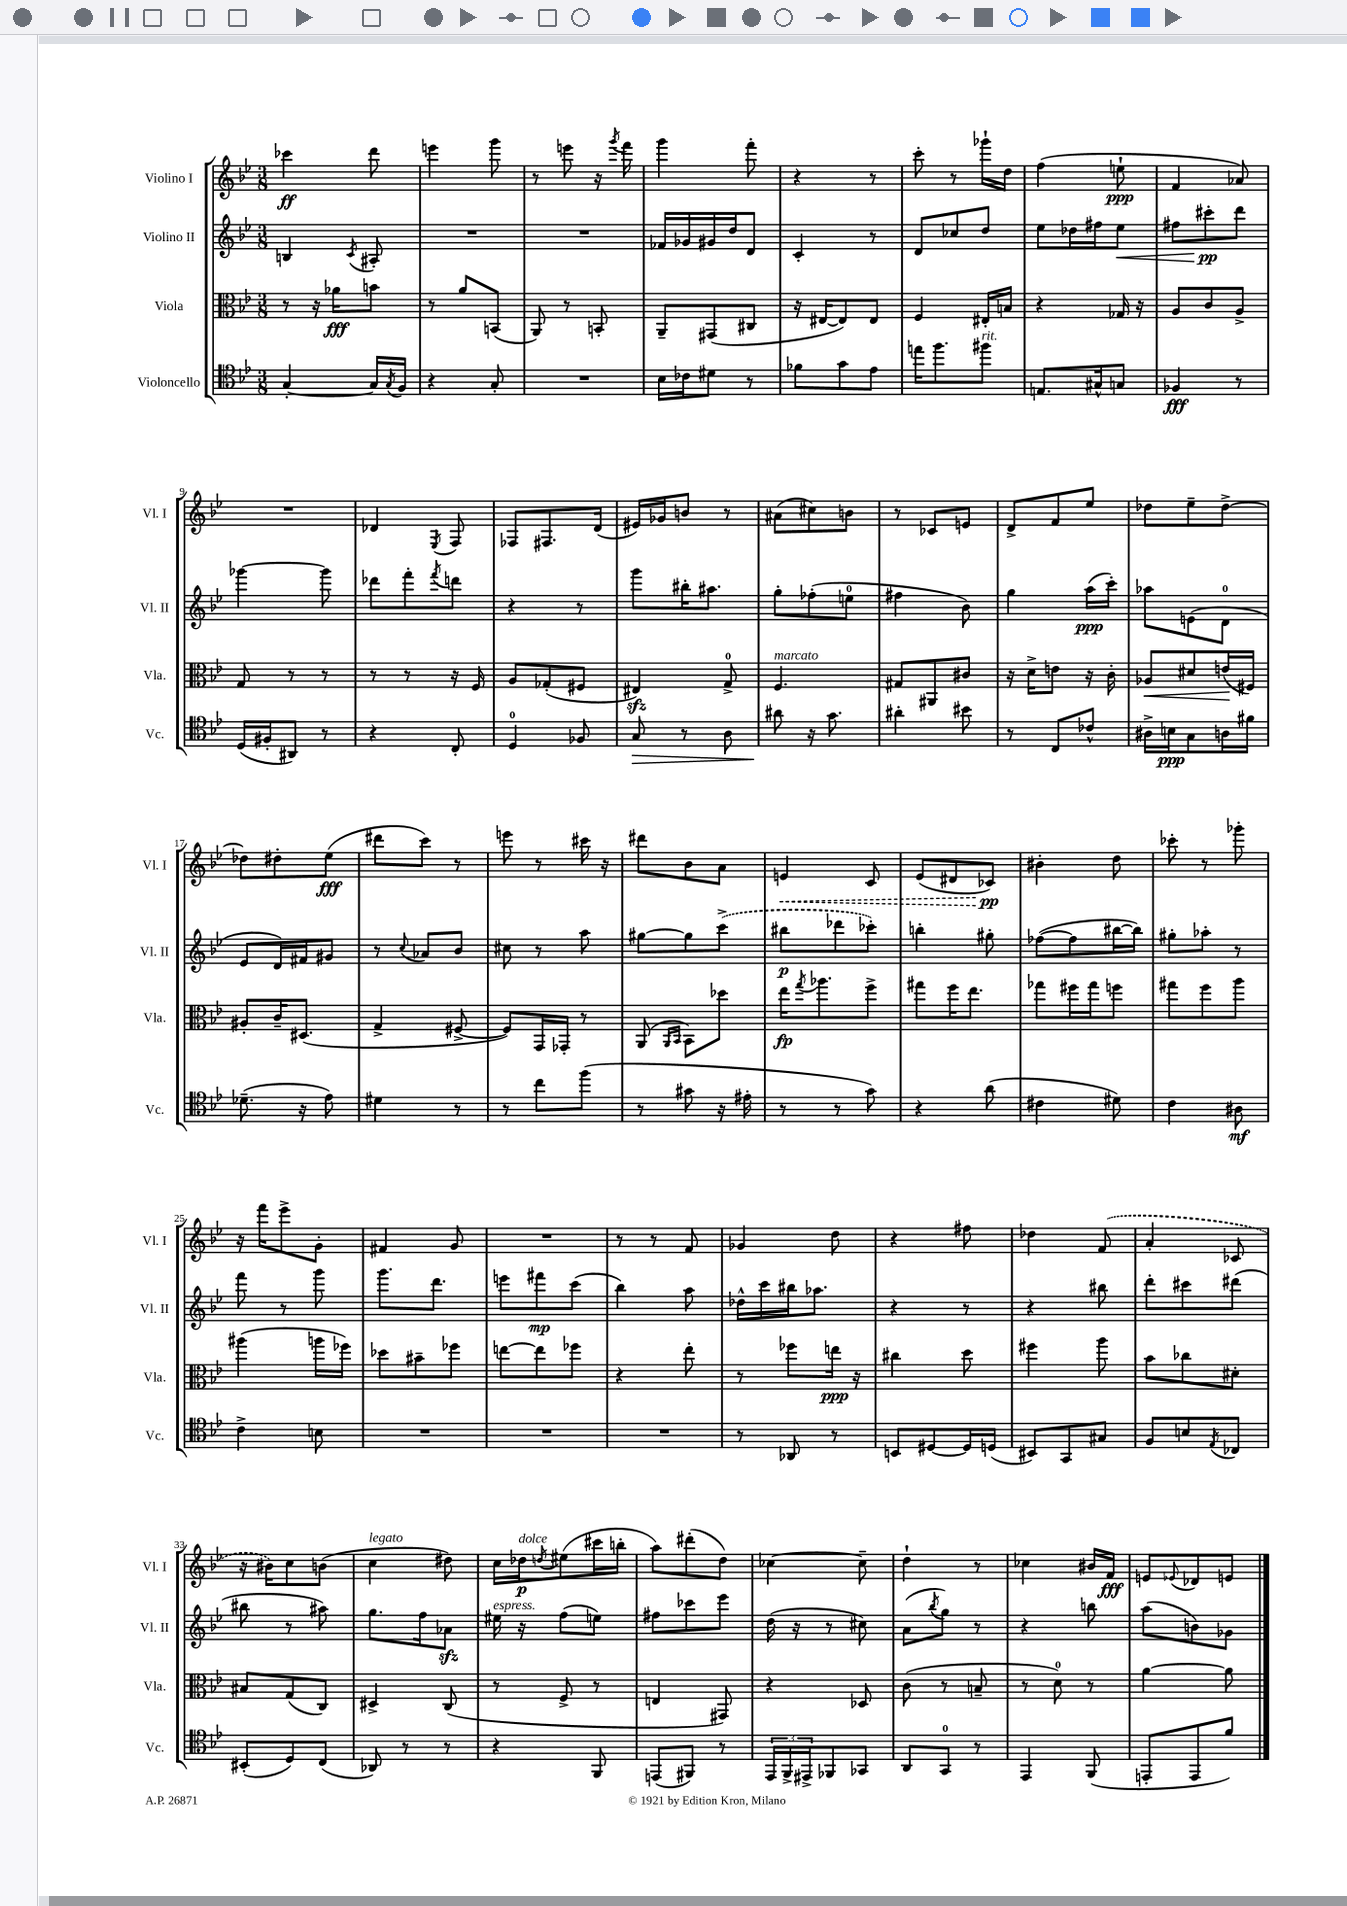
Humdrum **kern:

**kern	**kern	**kern	**kern
*staff4	*staff3	*staff2	*staff1
*clefC4	*clefC3	*clefG2	*clefG2
*k[b-e-]	*k[b-e-]	*k[b-e-]	*k[b-e-]
*M3/8	*M3/8	*M3/8	*M3/8
[4G'/	8r	4B/	4ccc-\
.	16r	.	.
.	16a-\LK	.	.
.	.	8qc/	.
16G/]LL	8b\J	8A#'/	8ddd\
8qG/	.	.	.
16F/JJ	.	.	.
=	=	=	=
4r	8r	4.r	4eee\
.	8a/L	.	.
8G'/	(8BB/J	.	8ggg\
=	=	=	=
4.r	8AA/)	4.r	8r
.	8r	.	8eee\
.	8BB'/	.	16r
.	.	.	8qggg/
.	.	.	16fff\
=	=	=	=
16B-\LL	8AA~/L	16f-/LL	4ggg\
16c-\J	.	16g-/	.
8d#\J	(8GG#/	16g#/	.
.	.	16dd/J	.
8r	8C#/J	8d/J	8fff'\
=	=	=	=
8f-\L	16r	4c'/	4r
.	[16E#/LK	.	.
8g\	8E#/])	.	.
8e-\J	8E#/J	8r	8r
=	=	=	=
16ee\LK	4F/	8d/L	8ccc'\
8.ff\	.	.	.
.	.	8cc-/	8r
8ff#\J	16E#'/LL	8dd/J	16ggg-`\LL
.	16B/JJ	.	16dd\JJ
=	=	=	=
8.E/L	4r	8ee-\L	(4ff\
.	.	16dd-\L	.
16G#^^/k	.	16ff#\J	.
8G/J	16G-/	8ee-\J	8ee`\
.	16r	.	.
=	=	=	=
4F-/	8A/L	8ff#\L	4f/
.	8c/	8ccc#'\	.
8r	8A^/J	8ddd\J	8a-/)
=	=	=	=
(16D/LL	8G/	[4ggg-\	4.r
16F#'/J	.	.	.
8AA#/J)	8r	.	.
8r	8r	8ggg-\]	.
=	=	=	=
4r	8r	8ddd-\L	4d-/
.	8r	8fff'\	.
.	.	8qfff/	8qE-/
8C'/	16r	8ddd\J	8F/
.	16F/	.	.
=	=	=	=
4D/	8A/L	4r	8F-/L
.	(8G-'/	.	8.F#/
8F-/	8F#/J	8r	.
.	.	.	(16d/Jk
=	=	=	=
8G/	4E#/)	8ggg\L	16e#/LL)
.	.	.	16g-/J
8r	.	16bb#'\K	8b/J
.	.	8.aa#\J	.
8A\	8G^/	.	8r
=	=	=	=
8a#\	4.F/	8gg'\L	(8a#\L
16r	.	(8ff-'\	8cc#\)
8.g\	.	.	.
.	.	8ee\J	8b\J
=	=	=	=
4a#'\	8G#/L	4ff#\	8r
.	8AA#/	.	8c-/L
8b#\	8c#/J	8b-\)	8e/J
=	=	=	=
8r	16r	4gg\	8d^/L
.	16d^\LK	.	.
8C/L	8e\J	.	8f/
8c-^^/J	16r	(16aa\LL	8ee-/J
.	16c'\	16ccc'\JJ)	.
=	=	=	=
16A#^\LL	8A-/L	8aa-\L	8dd-\L
16B\J	.	.	.
8G\	8d#/	(8e\	8ee-~\
16A\L	(16e/L	8d\J	[8dd-^\J
16f#\JJ	16F#/JJ)	.	.
=	=	=	=
(8.d-~\	8A#'/L	8e-/L	8dd-\]L
.	16c~/K	16d/L)	8dd#'\
16r	(8.D#/J	16f#/J	.
8e-\)	.	8g#/J	(8ee-\J
=	=	=	=
4d#\	4G^/	8r	8ddd#\L
.	.	8qqcc/	.
.	.	8a-/L	8ccc\J)
8r	[8F#^/	8b-/J	8r
=	=	=	=
8r	8F#/]L)	8cc#\	8eee\
8cc\L	16GG/L	8r	8r
.	16GG-'/JJ	.	.
(8ff\J	8r	8aa\	16ccc#\
.	.	.	16r
=	=	=	=
8r	(8AA/	[8gg#\L	8ddd#\L
.	16qqAA/LL	.	.
.	16qqBB-/JJ	.	.
8g#\	8BB-\L)	8gg#\]	8b-\
16r	8dd-\J	(8ccc^\J	8a\J
16e#'\	.	.	.
=	=	=	=
8r	16ee-\LK	8bb#\L	4e/
.	8qgg/	.	.
.	8.aa-\	.	.
8r	.	8ddd-\	.
8g\)	8ff^\J	8ccc-'\J)	8c/
=	=	=	=
4r	8gg#\L	4bb'\	(8e-/L
.	16ff\K	.	8d#/
.	8.ee-\J	.	.
(8a\	.	8gg#'\	8c-/J)
=	=	=	=
4c#\	8gg-\L	([8ff-\L	4b#'\
.	16ff#\L	8ff-\]	.
.	16gg-\J	.	.
8d#\)	8ff\J	[16bb#\L	8dd\
.	.	16bb#\]JJ)	.
=	=	=	=
4c\	8gg#\L	8gg#'\L	8ccc-'\
.	8ff\	8aa-'\J	8r
8A#\	8aa\J	8r	8ggg-'\
=	=	=	=
4c^\	(4aa#\	8fff\	16r
.	.	.	16fff\LK
.	.	8r	8eee-^\
8B\	16aa\LL	8ggg\	8g'\J
.	16ff-\JJ)	.	.
=	=	=	=
4.r	8dd-\L	8.ggg\L	4f#/
.	8b#~\	.	.
.	.	8.ddd\J	.
.	8ff-\J	.	8g/
=	=	=	=
4.r	[8ee\L	8eee\L	4.r
.	8ee\]	8fff#\	.
.	8ff-\J	(8ccc\J	.
=	=	=	=
4.r	4r	4bb-\)	8r
.	.	.	8r
.	8ee-'\	8aa\	8f/
=	=	=	=
8r	8r	16dd-^^\LL	4g-/
.	.	16ccc\	.
8AA-/	8ff-\L	16bb#\J	.
.	.	8.aa-\J	.
8r	16ee\Jk	.	8dd\
.	16r	.	.
=	=	=	=
8BB/L	4cc#\	4r	4r
[8D#/	.	.	.
16D#/]L	8dd\	8r	8ff#\
(16D/JJ	.	.	.
=	=	=	=
8BB#/L)	4ff#\	4r	4dd-\
8GG/	.	.	.
8G#/J	8aa\	8bb#\	(8f/
=	=	=	=
8F/L	8b-\L	8ddd'\L	4a'/
8B/	8cc-\	8ccc#\	.
8qE-/	.	.	.
8C-/J	8d#'\J	(8ddd#\J	8c-/
=	=	=	=
(8BB#'/L	8B#/L	8bb#\	16r
.	.	.	16b#\LK)
8D/)	(8G/	8r	8cc\
(8C/J	8C/J)	8aa#\)	(8b\J
=	=	=	=
8AA-/)	4D#^/	8.gg\L	4cc\
8r	.	.	.
.	.	16ff\k	.
8r	(8C/	8a-\J	8dd#\)
=	=	=	=
4r	8r	16ee#\	16cc\LL
.	.	16r	16dd-\J
.	.	.	8qdd/
.	8F^/	(8ff\L	(8ee#\
8FF/	8r	8ee\J)	16ccc#\L
.	.	.	16bb'\JJ
=	=	=	=
(8EE/L	4E/	8ff#\L	8aa\L)
8FF#/J)	.	8ccc-\	(8ddd#'\
8r	8GG#/)	8eee-\J	8dd\J)
=	=	=	=
24EE-/LL	4r	(16dd\	[4cc-\
24FF^/	.	.	.
.	.	16r	.
24EE#^/J	.	.	.
8FF-/	.	8r	.
8GG-/J	8D-/	8cc#\)	8cc-~\]
=	=	=	=
8AA/L	(8c\	(8a\L	4dd`\
.	.	8qbb-/	.
8GG/J	8r	8gg\J)	.
8r	8B~/	8r	8r
=	=	=	=
4EE-/	8r	4r	4cc-\
.	8d\)	.	.
(8FF/	8r	8bb\	16b#/LL
.	.	.	16f/JJ
=	=	=	=
8EE'/L	[4a\	(8aa\L	8e/L
.	.	.	8qqe-/
8EE/	.	8b\)	8d-/
8f/J)	8a\]	8g-\J	8e/J
==	==	==	==
*-	*-	*-	*-
